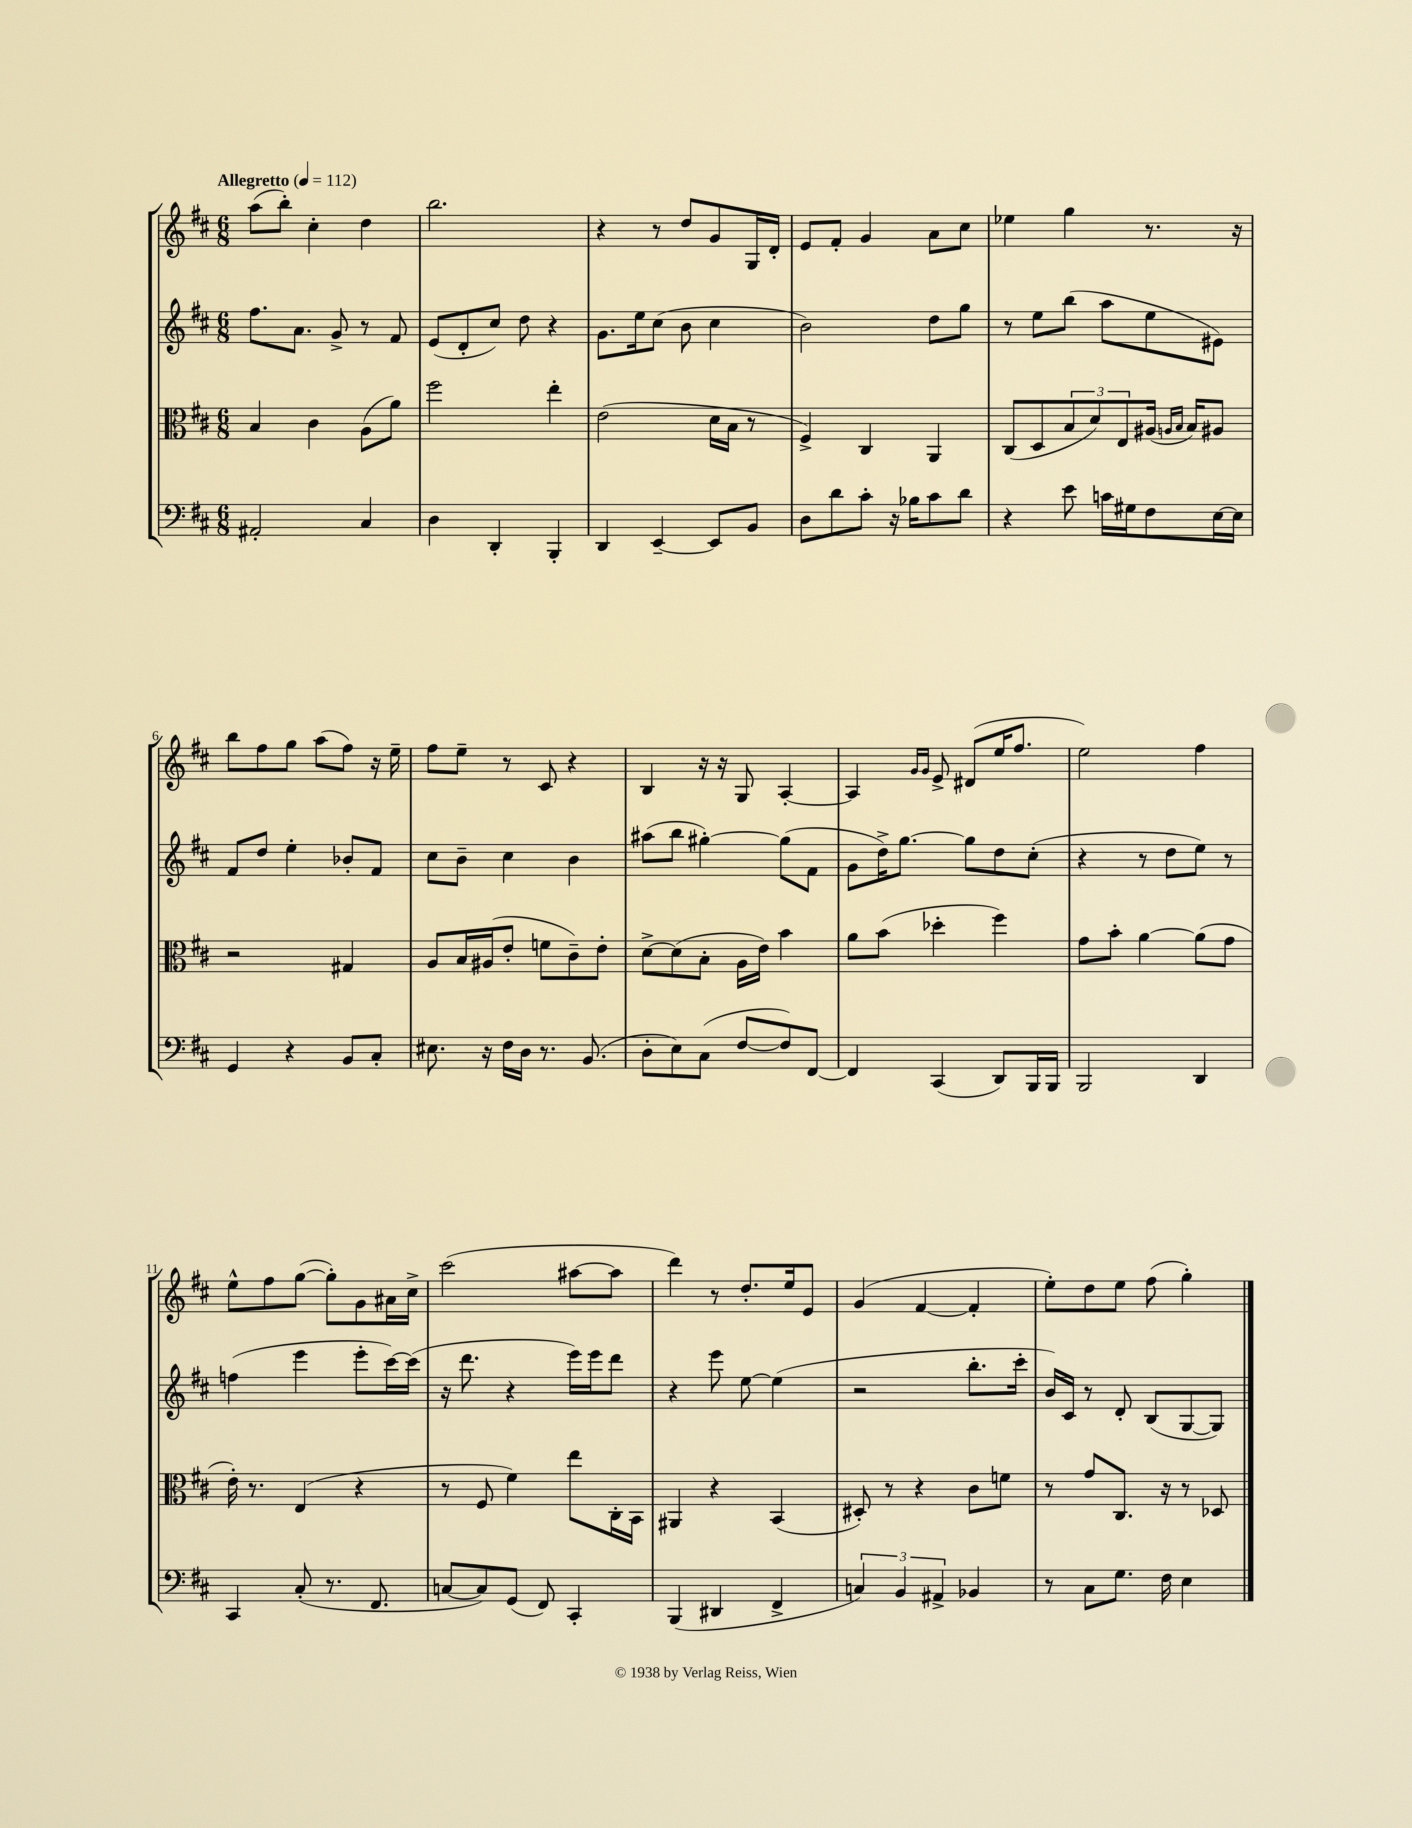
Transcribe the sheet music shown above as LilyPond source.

<<
\new StaffGroup <<
\new Staff = "s0" {
    \clef treble \key d \major \numericTimeSignature \time 6/8 \tempo "Allegretto" 4 = 112
    a''8( b''8-.) cis''4-. d''4 |
    b''2. |
    r4 r8 d''8 g'8 g16 d'16-. |
    e'8 fis'8-. g'4 a'8 cis''8 |
    ees''4 g''4 r8. r16 |
    b''8 fis''8 g''8 a''8( fis''8) r16 e''16-- |
    fis''8 e''8-- r8 cis'8 r4 |
    b4 r16 r16 g8 a4~-. |
    a4 \grace { g'16 g'16 } e'8-> dis'8( e''16 fis''8. |
    e''2) fis''4 |
    e''8-^ fis''8 g''8~( g''8-.) g'8 ais'16 cis''16-> |
    cis'''2( ais''8~ ais''8 |
    d'''4) r8 d''8.-. e''16 e'8 |
    g'4( fis'4~ fis'4-. |
    e''8-.) d''8 e''8 fis''8( g''4-.) \bar "|." |
}
\new Staff = "s1" {
    \clef treble \key d \major \numericTimeSignature \time 6/8
    fis''8. a'8. g'8-> r8 fis'8 |
    e'8( d'8-. cis''8) d''8 r4 |
    g'8. e''16 cis''8( b'8 cis''4 |
    b'2) d''8 g''8 |
    r8 e''8 b''8( a''8 e''8 eis'8) |
    fis'8 d''8 e''4-. bes'8-. fis'8 |
    cis''8 b'8-- cis''4 b'4 |
    ais''8( b''8 gis''4~-.) gis''8( fis'8 |
    g'8 d''16->) g''8.~ g''8 d''8 cis''8-.( |
    r4 r8 d''8 e''8) r8 |
    f''4( e'''4 e'''8-. cis'''16~) cis'''16( |
    r16 d'''8. r4 e'''16) e'''16 d'''8 |
    r4 e'''8 e''8~ e''4( |
    r2 b''8.-. cis'''16-. |
    b'16) cis'16 r8 d'8-. b8( g8~ g8) \bar "|." |
}
\new Staff = "s2" {
    \clef alto \key d \major \numericTimeSignature \time 6/8
    b4 cis'4 a8( a'8) |
    fis''2 e''4-. |
    e'2( d'16 b16 r8 |
    fis4->) cis4 a,4 |
    cis8( d8 \tuplet 3/2 { b8 d'8) e8 } ais16( \grace { a16 b16 } b16) ais8 |
    r2 gis4 |
    a8 b16 ais16( e'8-. f'8 cis'8--) e'8-. |
    d'8~-> d'8( b8-. a16 e'16) b'4 |
    a'8 b'8( des''4-. fis''4) |
    g'8 b'8-. a'4~ a'8( g'8 |
    e'16-.) r8. e4( r4 |
    r8 fis8 fis'4) e''8 cis16-. b,16 |
    ais,4 r4 b,4( |
    dis8-.) r8 r4 cis'8 f'8 |
    r8 g'8 cis8. r16 r8 des8 \bar "|." |
}
\new Staff = "s3" {
    \clef bass \key d \major \numericTimeSignature \time 6/8
    ais,2-. cis4 |
    d4 d,4-. b,,4-. |
    d,4 e,4~-- e,8 b,8 |
    d8 d'8 cis'8-. r16 bes16 cis'8 d'8 |
    r4 e'8 c'16 gis16 fis8 e16~ e16 |
    g,4 r4 b,8 cis8-. |
    eis8. r16 fis16 d16 r8. b,8.( |
    d8-. e8) cis8( fis8~ fis8) fis,8~ |
    fis,4 cis,4( d,8) b,,16 b,,16 |
    b,,2 d,4 |
    cis,4 cis8-.( r8. fis,8. |
    c8~ c8) g,8( fis,8) cis,4-. |
    b,,4( dis,4 fis,4-> |
    \tuplet 3/2 { c4) b,4 ais,4-> } bes,4 |
    r8 cis8 g8. fis16 e4 \bar "|." |
}
>>
>>
